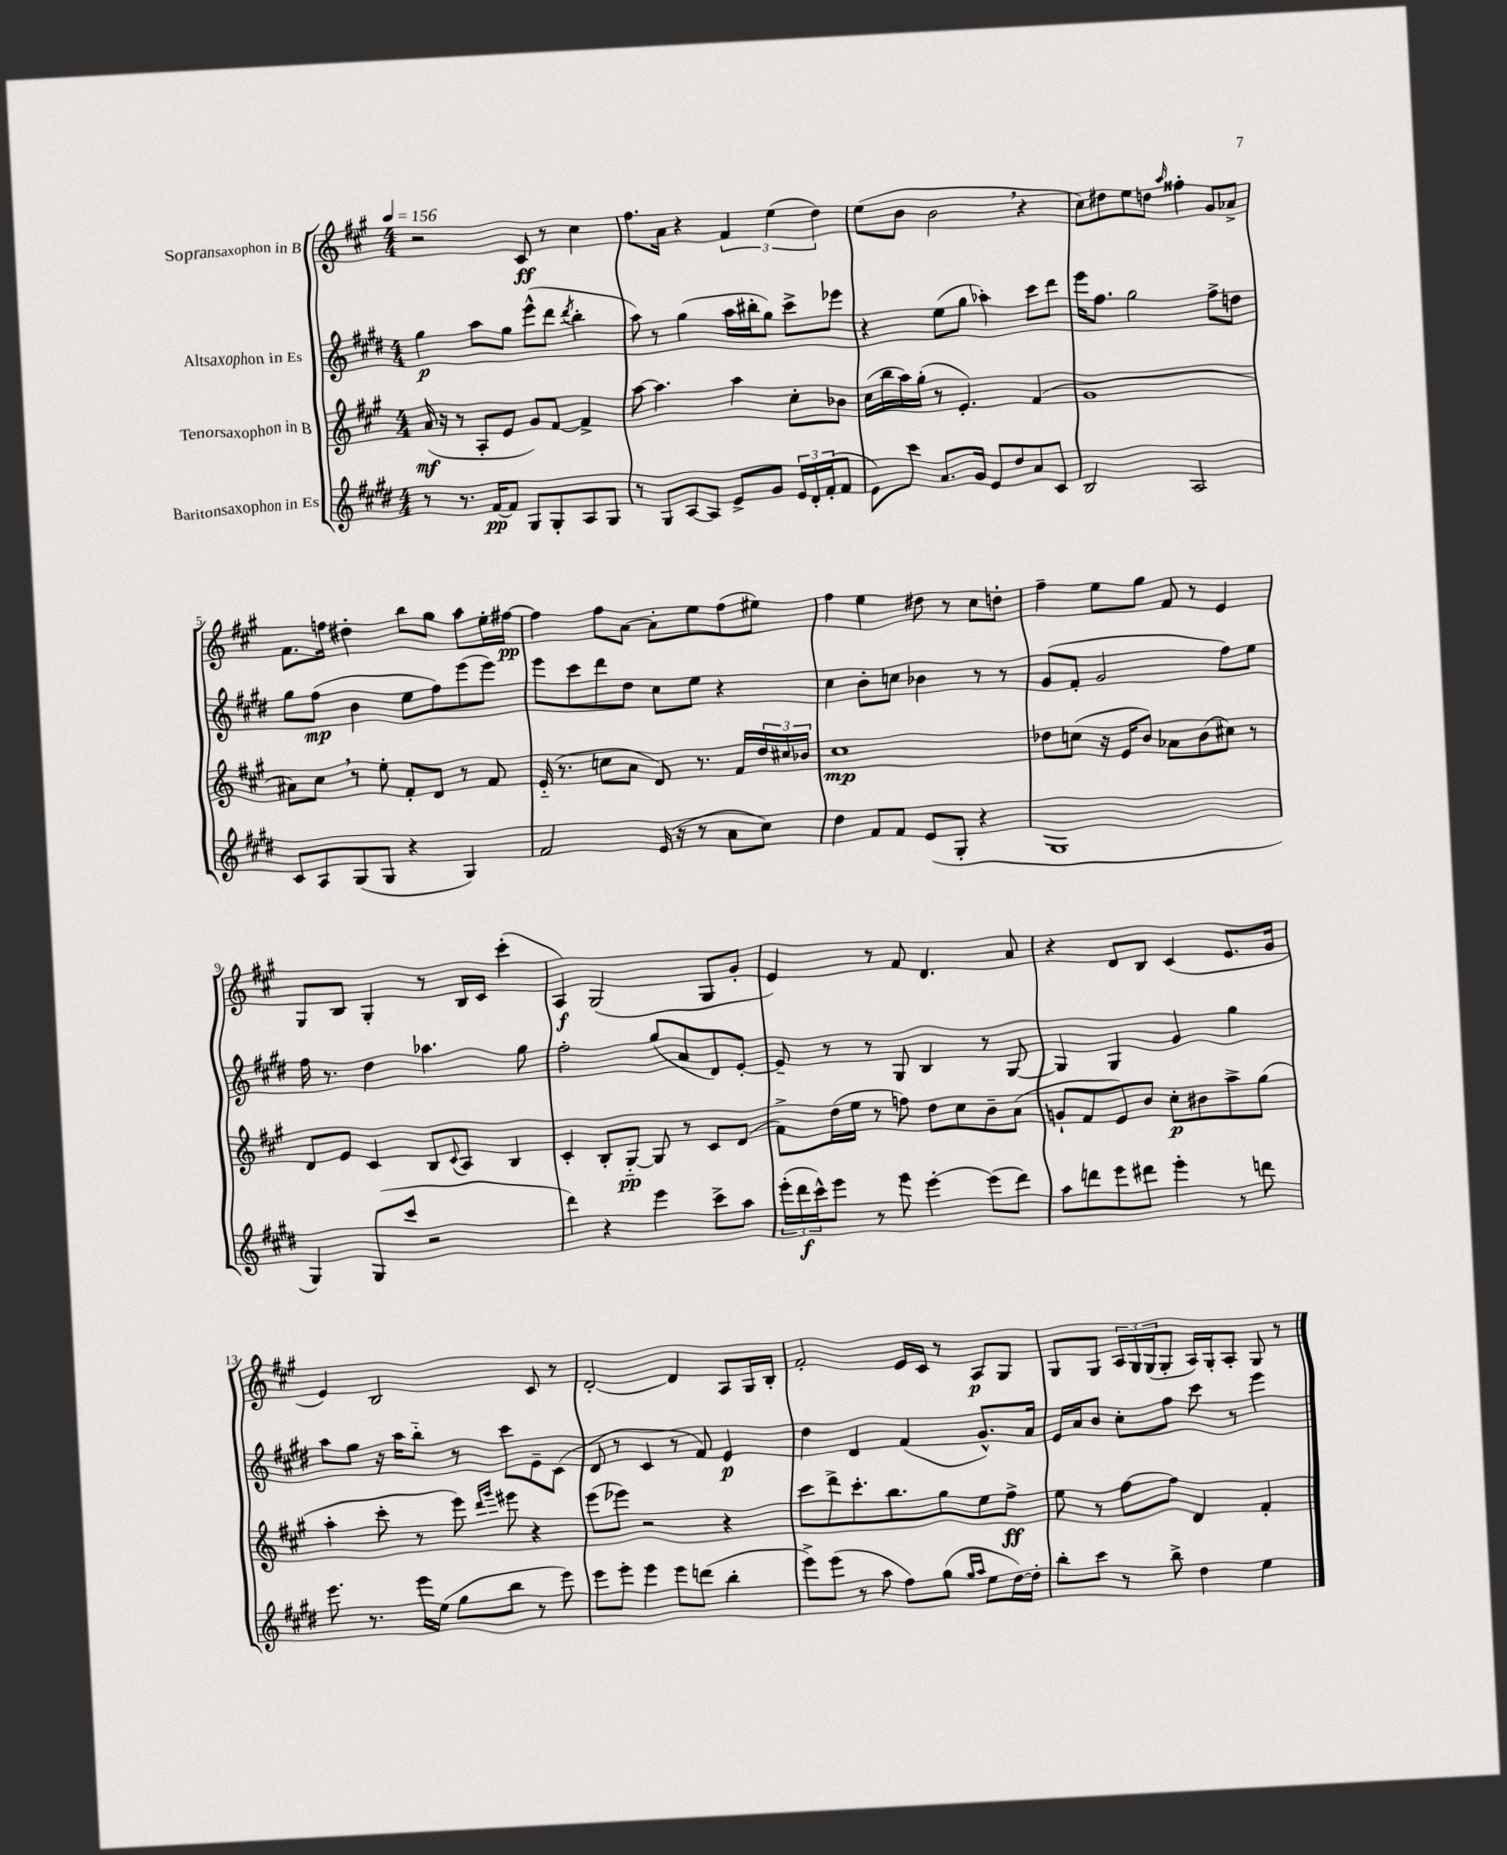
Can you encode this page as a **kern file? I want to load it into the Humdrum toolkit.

**kern	**kern	**kern	**kern
*staff4	*staff3	*staff2	*staff1
*clefG2	*clefG2	*clefG2	*clefG2
*k[f#c#g#d#]	*k[f#c#g#]	*k[f#c#g#d#]	*k[f#c#g#]
*M4/4	*M4/4	*M4/4	*M4/4
*MM156	*MM156	*MM156	*MM156
8r	(16a	4gg#	2r
.	16r	.	.
8.r	8r	.	.
.	8A'	8aa	.
[16f#	.	.	.
8f#]	8e	8gg#	.
8G#	8g#)	(8eee^^	8c#
8G#'	[8f#	8ddd#	8r
.	.	8qddd#	.
8A	4f#^]	4bb'	4cc#
8G#	.	.	.
=	=	=	=
8r	[8aa	8aa)	8.ff#
8G#	4.aa]	8r	.
.	.	.	16a
[8A	.	(4gg#	4r
8A]	.	.	.
8e^	4aa	16aa	6f#
.	.	16bb#'	.
8g#	.	8gg#)	.
.	.	.	(6ee
24e	8cc#'	8ccc#^	.
24d#'	.	.	.
(24f#'	.	.	6dd)
8f#	8b-	8eee-	.
=	=	=	=
8e)	(16cc#	4r	(8ee
.	16bb	.	.
8ccc#	16aa)	.	8b
.	(16gg#'	.	.
8.a	8r	(8ee	2b
.	4.e')	8gg#	.
16g#	.	.	.
8e	.	4aa-')	.
8dd#	.	.	.
8a	(4f#	8ccc#	4r
8c#	.	8ddd#	.
=	=	=	=
2B	1g#	16eee	8cc#)
.	.	8.ff#	.
.	.	.	8dd#
.	.	2gg#	8ee
.	.	.	8dd
.	.	.	16qqaa
2A	.	.	4ff##'
.	.	8ff#^	8g#
.	.	8dd	8a-^
=	=	=	=
8c#	8a#)	8gg#	8.f#
8A	8cc#	(8ff#	.
.	.	.	16ff
(8G#	8r	4b	4dd#'
8G#	8ee'	.	.
4r	8f#'	8ee	8bb
.	8d	8ff#)	8gg#
4G#)	8r	(8eee	8aa
.	8f#	8eee)	16ee'
.	.	.	[16ff#
=	=	=	=
2f#	(16e'~	8eee	4ff#]
.	8.r	.	.
.	.	8ccc#	.
.	8cc	8ddd#	8ff#
.	8a	8dd#	[8a
(16e	8d)	8cc#	8a']
16r	.	.	.
8r	8.r	8ee	8ee
8a	.	4r	(8ff#
.	16f#	.	.
8cc#)	24dd	.	8ee#)
.	24cc#	.	.
.	24b-	.	.
=	=	=	=
4dd#	1cc#	4cc#	4ff#
8f#	.	8b'	4ee
8f#	.	8cc	.
(8e	.	4b-	8dd#
8G#'	.	.	8r
4r	.	8r	8cc#
.	.	8r	8dd'
=	=	=	=
1G#	8dd-	(8g#	4ff#~
.	(8cc	8f#'	.
.	16r	2g#	8ee
.	16e	.	.
.	8b)	.	8gg#
.	8a-	.	8f#
.	(8b	.	8r
.	8cc#)	8ff#)	4e
.	8r	8ee	.
=	=	=	=
4G#)	8d	16ff#	8G#
.	.	8.r	.
.	8e	.	8B
(8G#	4c#	4dd#	4G#'
8ccc#	.	.	.
2r	8B	4.aa-	8r
.	8qqc#	.	.
.	8A	.	16B
.	.	.	16c#
.	4B	.	(4ccc#'
.	.	8gg#	.
=	=	=	=
4ddd#)	4c#'	2ff#'	4A)
4r	8B'	.	(2G#
.	[8G#'~	.	.
4eee	8G#]	(8gg#	.
.	8r	8a	.
8ccc#^	8c#	8d#)	8G#
8aa	(8d	[8e'	8g#'
=	=	=	=
(24eee'	8f#^)	8e~]	4e)
24ddd#	.	.	.
24ccc#^^)	.	.	.
8eee	(16dd	8r	.
.	16ee	.	.
8r	8r	8r	8r
8eee	8ff)	8G#	8f#
[4eee'	8dd	4B	4.d
.	8cc#	.	.
(8eee]	8b~	8r	.
8ddd#)	(8a	[8G#	8a
=	=	=	=
8aa	8g`	4G#]	4r
8ddd	8f#	.	.
8eee	8e)	4G#	8d
8ddd#	8b	.	8B
4eee'	8cc#'	4g#	(4c#
.	8b#	.	.
8r	8aa^	4gg#	8.e
8ddd	(8gg#	.	.
.	.	.	16g#
=	=	=	=
8.eee	4aa'	8aa	4e)
.	.	8gg#	.
8.r	.	.	.
.	8ccc#'	16r	2B
.	.	16aa	.
16eee	8r	8bb'~	.
(16ee	.	.	.
8gg#	8eee)	8r	.
.	16qqddd	.	.
.	16qqggg#	.	.
8bb	8eee#	8ccc#	.
8r	4r	8e~	8c#
8eee)	.	(8c#	8r
=	=	=	=
8eee	(8eee	8d#	[2d'
8eee'	8eee-)	8r	.
4eee	2r	4c#	.
8eee	.	8r	4d]
(8ddd	.	8f#)	.
4bb'	4r	4e	8A
.	.	.	16G#
.	.	.	16B'
=	=	=	=
8eee^)	8ccc#	4dd#	2f#'
(8eee	8ddd^	.	.
8r	8.ccc#'	4d#	.
8aa	.	.	.
.	8.bb	.	.
8ff#)	.	(4f#	16e
.	.	.	16c#
(8gg#	8gg#	.	8r
16qqgg#	.	.	.
16qqaa	.	.	.
8ee	8ee	8.g#^^)	8A
[16dd#)	8ff#^	.	8G#
16dd#']	.	16a	.
=	=	=	=
8bb'	8ee	16e	8G#
.	.	16a	.
8ccc#	8r	8b	8G#
8r	[8ff#	8cc#'	24A
.	.	.	24G#
.	.	.	(24G#
8bb^	8ff#]	8ff#	8G#'
4dd#	4d	8ccc#	16A)
.	.	.	16G#'
.	.	8r	8A'
4ee	4f#'	4eee	8G#
.	.	.	8r
==	==	==	==
*-	*-	*-	*-
